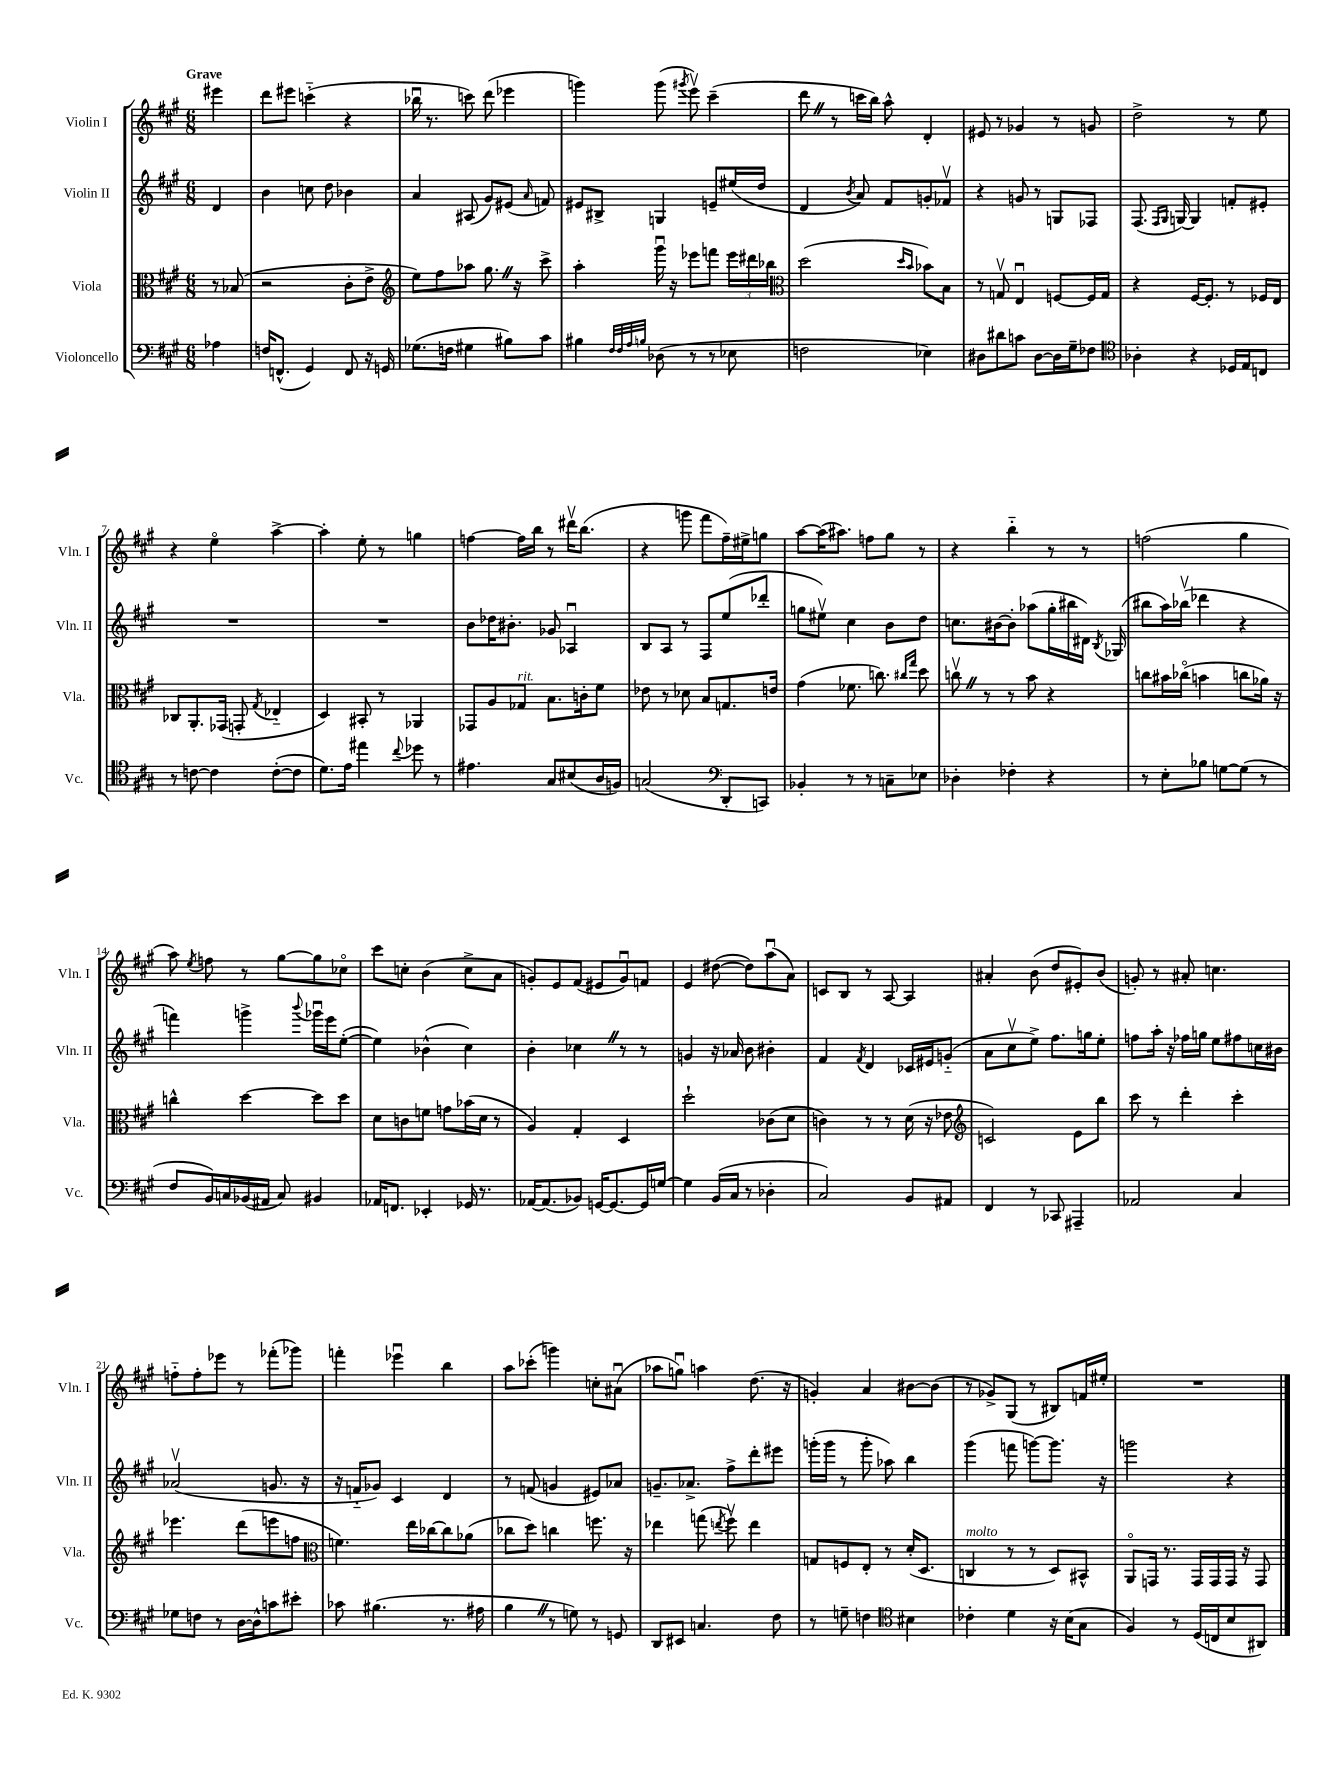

**kern	**kern	**kern	**kern
*staff4	*staff3	*staff2	*staff1
*clefF4	*clefC3	*clefG2	*clefG2
*k[f#c#g#]	*k[f#c#g#]	*k[f#c#g#]	*k[f#c#g#]
*M6/8	*M6/8	*M6/8	*M6/8
4A-	8r	4d	4eee#
.	(8B-	.	.
=	=	=	=
16F	2r	4b	8ddd
(8.FF^^	.	.	.
.	.	.	8eee#
4GG#)	.	8cc	(4ccc'~
.	.	8dd	.
8FF	8c#'	4b-	4r
16r	8e^	.	.
16GG	.	.	.
=	=	=	=
*	*clefG2	*	*
(8.G-	8ee)	4a	16bb-u
.	.	.	8.r
.	8ff#	.	.
16F	.	.	.
4G#	8aa-	(8A#	8ccc)
.	8.gg#	8g#)	(8ddd
8B#)	.	(8e#	4eee-
.	16r	.	.
.	.	16qqa	.
8c#	8ccc#^	8f)	.
=	=	=	=
4B#	4aa'	8e#	4ggg)
.	.	8B#^	.
32qqF#	.	.	.
32qqF#	.	.	.
32qqA	.	.	.
32qqB	.	.	.
(8D-	16ggg#u	4G	(8ggg
.	16r	.	.
.	.	.	8qggg#
8r	8eee-	.	8eeev)
8r	8fff	8e~	(4ccc#~
8E-	24eee-	(16ee#	.
.	24ddd#	.	.
.	.	16dd	.
.	24bb-	.	.
=	=	=	=
*	*clefC3	*	*
2F	(2dd	4d	8ddd
.	.	.	8r
.	.	8qb	.
.	.	8a)	16ccc
.	.	.	16bb)
.	.	8f#	8aa^^
.	16qqdd	.	.
.	16qqb	.	.
4E-)	8b-)	8g'	4d'
.	8B	8f-v	.
=	=	=	=
8D#	8r	4r	8e#
8d#	8Gv	.	8r
8c	4Eu	8g	4g-
[8D#	.	8r	.
16D#]	[8F	8G	8r
16G#~	.	.	.
8F-	16F]	8F-	8g
.	16G	.	.
=	=	=	=
*clefC4	*	*	*
4A-'	4r	(8.F#	2dd^
.	.	16qqF#	.
.	.	16qqG#	.
.	.	[16G)	.
4r	[16F#	4G]	.
.	8.F#']	.	.
16D-	8r	8f'	8r
16E	.	.	.
8C	16F-	8e#'	8ee
.	16E	.	.
=	=	=	=
8r	8C-	2.r	4r
[8c	8.AA'	.	.
4c]	.	.	4eeo
.	(16GG-	.	.
.	8GG'	.	.
.	8qG#	.	.
([8c'	4E-'~	.	[4aa^
8c]	.	.	.
=	=	=	=
8.d)	4D)	2.r	4aa']
16e	.	.	.
4ee#	8BB#'	.	8ee'
.	8r	.	8r
8qqcc#	.	.	.
8dd-	4AA-	.	4gg
8r	.	.	.
=	=	=	=
4.e#	8GG-	8b	[4ff
.	8A	16dd-	.
.	.	8.b#'	.
.	8G-	.	16ff]
.	.	.	16bb
8G#	8.B	8g-	8r
(8B#	.	4A-u	16ddd#v
.	16c'	.	(8.bb
16A	8f#	.	.
16F)	.	.	.
=	=	=	=
(2G	8e-	8B	4r
.	8r	8A	.
.	8d-	8r	8ggg
.	8B	8F#	8fff#
*clefF4	*	*	*
8DD'	8.G	(8ee	16ff#~)
.	.	.	16ee#^
8CC)	.	8ddd-'	8gg
.	16e	.	.
=	=	=	=
4BB-'	(4g#	8gg	[8aa
.	.	8ee#v)	(16aa]
.	.	.	8.aa#)
8r	8.f-	4cc#	.
8r	.	.	8ff
.	8.cc)	.	.
8C~	.	8b	8gg#
.	16qqcc#	.	.
.	16qqgg#	.	.
8E-	8dd	8dd	8r
=	=	=	=
4D-'	8ccv	8.cc	4r
.	8r	.	.
.	.	[16b#	.
4F-'	8r	8b#']	4bb'~
.	8b	(8aa-	.
4r	4r	16gg#'	8r
.	.	16bb#	.
.	.	16d#)	8r
.	.	8qB	.
.	.	(16G-	.
=	=	=	=
8r	8cc	8bb#	(2ff
8E'	16b#	16aa)	.
.	(16cc-o	(16bb-v	.
8B-	4b	4ddd-	.
[8G	.	.	.
(8G]	8cc	4r	4gg#
8r	16a-)	.	.
.	16r	.	.
=	=	=	=
8F#	4cc^^	4fff)	8aa)
.	.	.	8qee
16BB)	.	.	8ff
16C	.	.	.
(16BB-	[4dd	4ggg^	8r
16AA#	.	.	.
8C)	.	.	[8gg#
.	.	8qqbbb	.
4BB#	8dd]	16ggg-u	8gg#]
.	.	16eee	.
.	8dd	([8ee'	8cc-o
=	=	=	=
16AA-	8d	4ee])	8ccc#
8.FF	.	.	.
.	8c	.	8cc'
4EE-'	8f	(4b-^^	(4b
.	8g	.	.
16GG-	(16b-	4cc#)	8cc^
8.r	16d	.	.
.	8r	.	8a
=	=	=	=
[16AA-	4A)	4b'	8g')
(8.AA-]	.	.	.
.	.	.	8e
8BB-)	4G#'	4cc-	(8f#
[16GG	.	.	8e#
8.GG_	.	.	.
.	4D	8r	8gu)
16GG]	.	8r	8f
[16G	.	.	.
=	=	=	=
4G]	2dd`	4g	4e
(16BB	.	16r	([8dd#
16C#	.	16a-	.
8r	.	8b	8dd#])
4D-'	(8c-	4b#'	(8aau
.	8d	.	8a)
=	=	=	=
2C#)	4c)	4f#	8c
.	.	.	8B
.	.	8qf#	.
.	8r	4d	8r
.	8r	.	[8A
8BB	(16d	16c-	4A]
.	16r	16e#	.
8AA#	8e-	(8g'~	.
=	=	=	=
*	*clefG2	*	*
4FF#	2c)	8a	4a#'
.	.	8cc#v	.
8r	.	8ee^)	(8b
8CC-	.	8.ff#	8dd
4AAA#~	8e	.	8e#')
.	.	16gg	.
.	8bb	8ee'	(8b
=	=	=	=
2AA-	8ccc#	8ff	8g')
.	8r	16aa'	8r
.	.	16r	.
.	4ddd'	16ff-	8a#'
.	.	16gg	.
.	.	8ee	4.cc
4C#	4ccc#'	8ff#	.
.	.	16cc	.
.	.	16b#	.
=	=	=	=
8G-	4.eee-	(2a-v	8ff'~
8F	.	.	8ff'
8r	.	.	8eee-
[16D	(8ddd	.	8r
16D^^]	.	.	.
8c	8eee	8.g	(8fff-'
8e#'	8ff	.	8ggg-)
.	.	16r	.
=	=	=	=
*	*clefC3	*	*
8c-	4.f)	16r	4fff'
.	.	16f'~	.
(4.B#	.	8g-)	.
.	.	4c#	4eee-u
.	16ee	.	.
.	[16cc-	.	.
8.r	8cc-]	4d	4bb
.	(8a-	.	.
16A#	.	.	.
=	=	=	=
4B	8cc-	8r	8aa
.	8dd)	(8f	(8ccc-'
8r	4cc	4g	4ggg)
8G)	.	.	.
8r	8.ff	8e#)	8cc'
8GG	.	8a-	(8a#u
.	16r	.	.
=	=	=	=
8DD	4ee-	8.g~	8aa-
8EE#	.	.	8ggu)
.	.	8.a-^	.
4.C	(8gg	.	4aa
.	8qee	.	.
.	8ff#v)	8ff#^	.
.	4ee	8ddd'	(8.dd
8F#	.	8eee#	.
.	.	.	16r
=	=	=	=
8r	8G	(16ggg'	4g')
.	.	16ggg	.
8G~	8F	8r	.
4F	8E'	8ggg'	4a
.	8r	8aa-)	.
*clefC4	*	*	*
4B#	(16d'	4bb	[8b#
.	8.D	.	.
.	.	.	(8b#]
=	=	=	=
4c-'	4C	(4ggg#	8r
.	.	.	8g-^)
4d	8r	8fff	(8G#
.	8r	[8ggg)	8r
16r	8D)	8.ggg]	8B#)
(16B	.	.	.
8G#	8BB#^^	.	16f
.	.	16r	16ee#'
=	=	=	=
4F#)	8AAo	2ggg	2.r
.	16GG	.	.
.	8.r	.	.
8r	.	.	.
(16D	16GG	.	.
16C	16GG	.	.
8B	16GG	4r	.
.	16r	.	.
8AA#)	8GG	.	.
==	==	==	==
*-	*-	*-	*-
